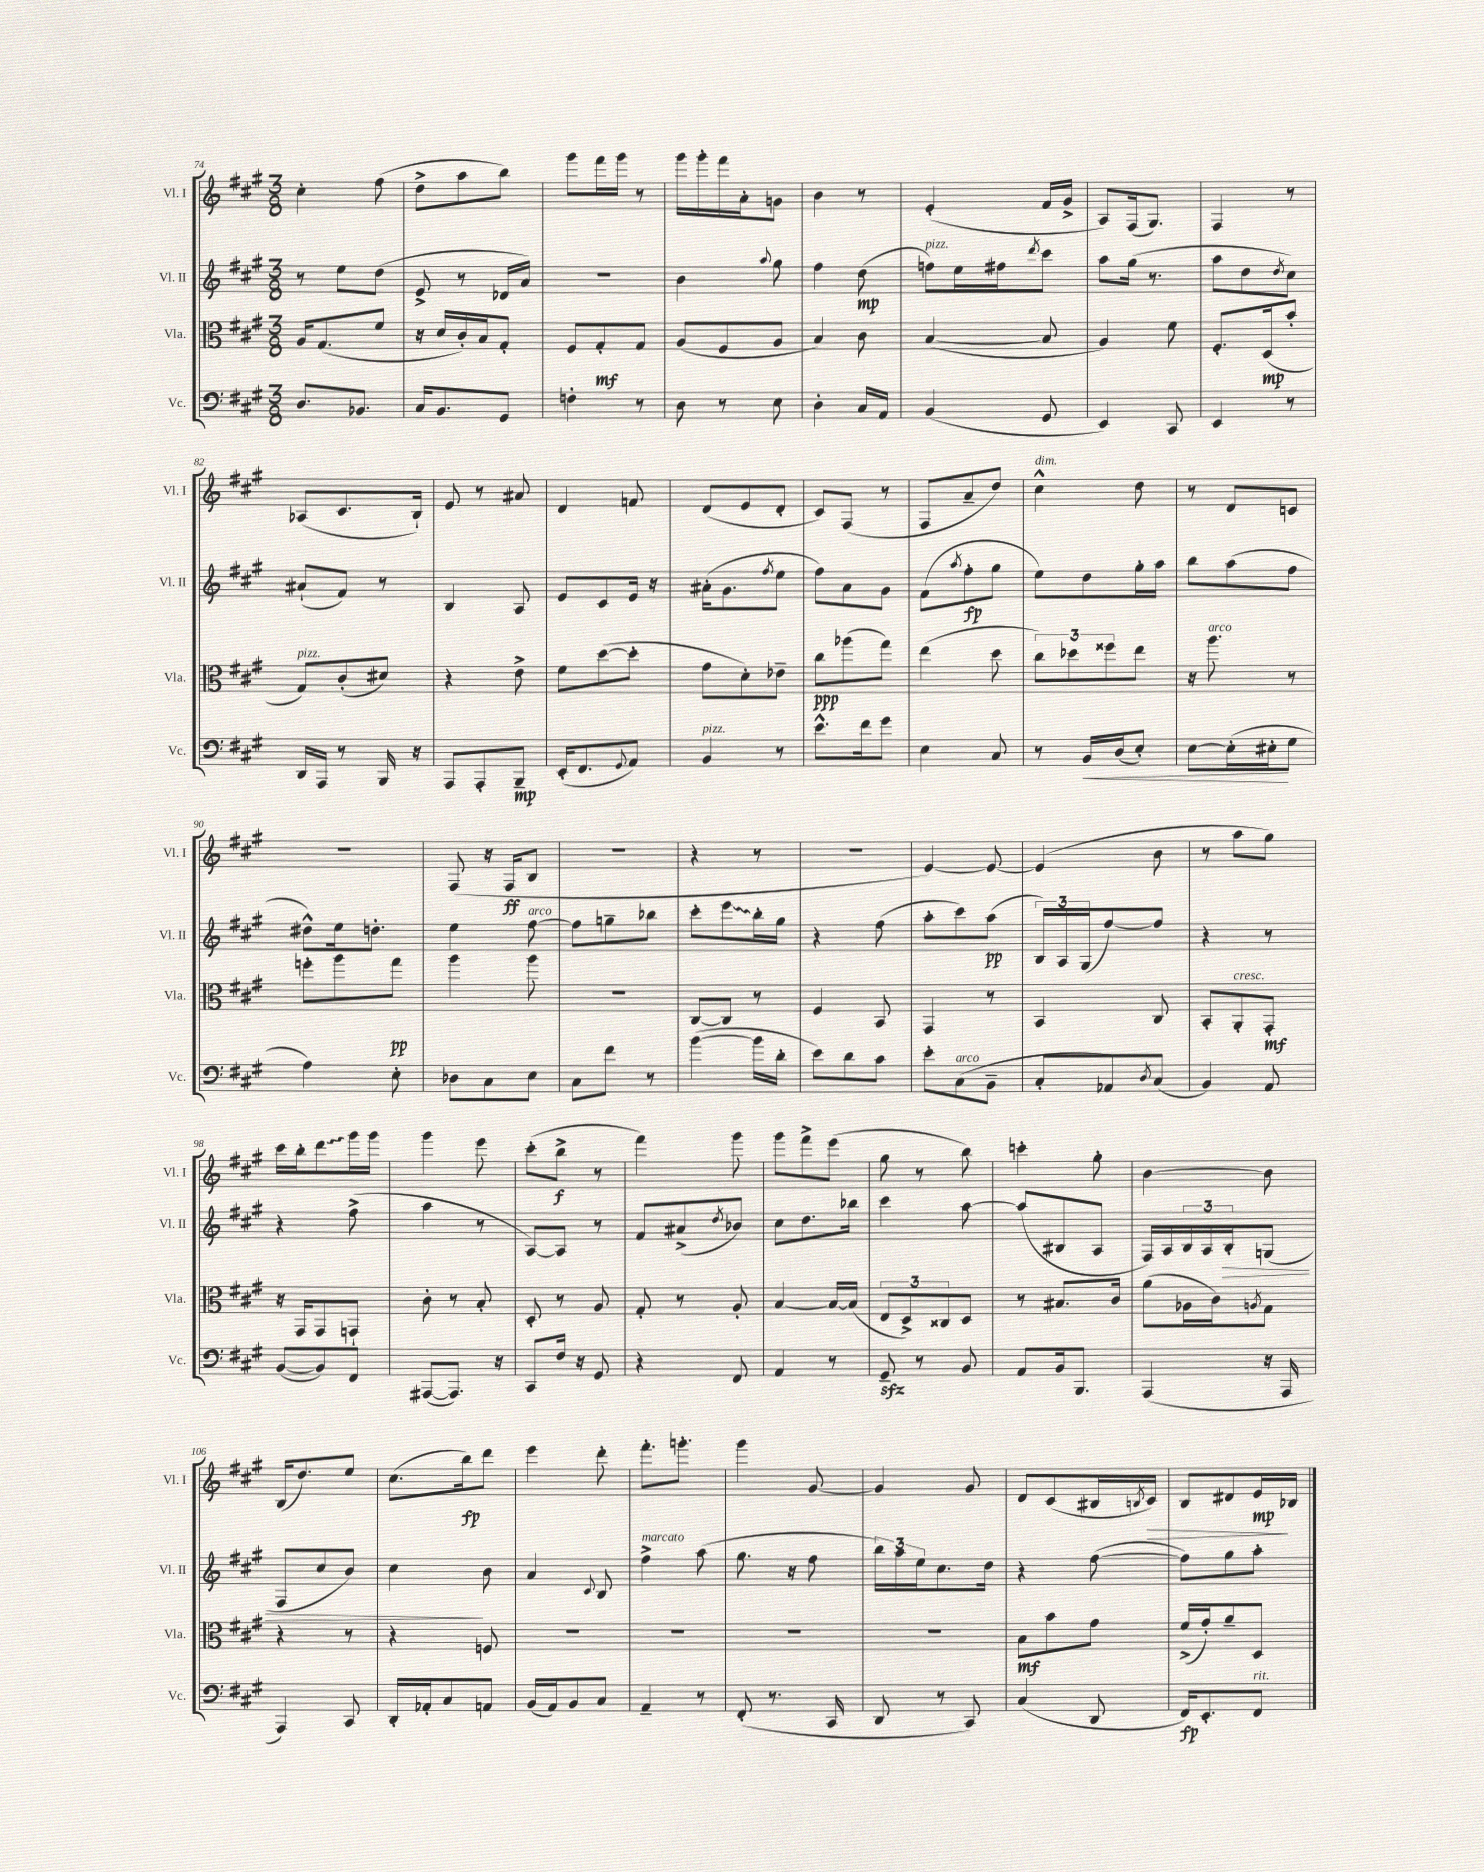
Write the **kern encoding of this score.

**kern	**kern	**kern	**kern
*staff4	*staff3	*staff2	*staff1
*clefF4	*clefC3	*clefG2	*clefG2
*k[f#c#g#]	*k[f#c#g#]	*k[f#c#g#]	*k[f#c#g#]
*M3/8	*M3/8	*M3/8	*M3/8
8.D	16A	8r	4cc#'
.	(8.G#	.	.
.	.	8ee	.
8.BB-	.	.	.
.	8f#	(8dd	(8ff#
=	=	=	=
16C#	16r	8e^	8dd^
8.BB	16d	.	.
.	16c#')	8r	8aa
.	16B	.	.
8GG#	8G#'	16d-	8bb)
.	.	16a)	.
=	=	=	=
4F'	8F#	4.r	8ggg#
.	8G#'	.	16fff#
.	.	.	16ggg#
8r	8G#	.	8r
=	=	=	=
8D	(8A	4b	16ggg#
.	.	.	16ggg#'
8r	8F#	.	16fff#
.	.	.	16a'
.	.	8qqaa	.
8E	8A	8gg#	8g
=	=	=	=
4D'	4B)	4ff#	4b
16C#	8c#	(8dd	8r
16AA	.	.	.
=	=	=	=
(4BB	([4B	8ff)	(4e'
.	.	16ee	.
.	.	16ff#	.
.	.	8qddd	.
8GG#	8B]	8ccc#	16f#
.	.	.	16g#^
=	=	=	=
4EE)	4A)	8aa	8A)
.	.	(16gg#	(16F#
.	.	8.r	8.G#)
8CC#	8f#	.	.
=	=	=	=
4EE	8.F#'	8aa	4F#
.	.	8dd	.
.	(16D	.	.
.	.	8qdd	.
8r	8b'	8cc#)	8r
=	=	=	=
16DD	8G#)	(8a#`	(8A-
16AAA	.	.	.
8r	(8c#'	8f#)	8.c#
16BBB	8d#)	8r	.
16r	.	.	16B`)
=	=	=	=
8AAA	4r	4B	8e
8AAA'	.	.	8r
8BBB~	8e^	8A	8a#
=	=	=	=
(16EE'	8f#	8e	4d
8.FF#	.	.	.
.	([8dd	8c#	.
8qqGG#	.	.	.
8AA)	8dd']	16e	8f
.	.	16r	.
=	=	=	=
4BB	8g#	(16a#'	(8d
.	.	8.g#	.
.	8d')	.	8e
.	.	8qff#	.
8r	8e-~	8ee	8d'
=	=	=	=
8.e^^	8cc#	8ff#)	8c#)
.	(8aa-	8a	(8F#
16f#	.	.	.
8g#	8gg#)	8g#	8r
=	=	=	=
4E	(4ee	(8f#	8F#
.	.	8qaa	.
.	.	8ff#'	8a~
8C#	8dd	8gg#	8dd)
=	=	=	=
8r	12cc#)	8ee)	4cc#^^
.	12dd-	.	.
16BB	.	8dd	.
.	12ff##	.	.
(16D	.	.	.
8E')	8ee	16gg#'	8dd
.	.	16aa	.
=	=	=	=
[8E	16r	8bb	8r
.	8.aa	.	.
(16E']	.	(8aa	8d
16E#'	.	.	.
8G#	8r	8ff#	8c
=	=	=	=
4A)	8ff'	8dd#^^)	4.r
.	8aa	16ee	.
.	.	8.dd'	.
8E'	8gg#	.	.
=	=	=	=
8D-	4aa	4ee	(8F#
8C#	.	.	16r
.	.	.	16F#
8E	8aa	[8ff#	8B
=	=	=	=
8C#	4.r	8ff#]	4.r
8f#	.	8gg~	.
8r	.	8bb-	.
=	=	=	=
([4b	[8C#	8ccc#'	4r
.	8C#]	8eee	.
16b]	8r	16bb'	8r
16d'	.	16gg#	.
=	=	=	=
8e)	4F#	4r	4.r
8d	.	.	.
8c#	8BB	(8ff#	.
=	=	=	=
8e'	4GG#	8aa'	[4e)
(8C#	.	8ccc#)	.
8BB~	8r	(8aa	8e_
=	=	=	=
8C#'	4BB	24B)	(4e]
.	.	24A	.
.	.	(24G#	.
8AA-)	.	[8ff#)	.
8qD	.	.	.
(8C#	8C#	8ff#]	8b
=	=	=	=
4BB)	8BB'	4r	8r
.	8AA'	.	8aa
8AA	8GG#'	8r	8gg#)
=	=	=	=
([8BB	16r	4r	16ccc#
.	16GG#	.	16bb'
8BB])	8GG#	.	8ddd
8FF#	8GG`	(8ff#^	16ggg#
.	.	.	16ggg#
=	=	=	=
([8AAA#	8c#'	4aa	4ggg#
8.AAA#])	8r	.	.
.	8B'	8r	8eee
16r	.	.	.
=	=	=	=
8CC#	8D'	[8A)	(8ccc#'
16F#	8r	8A]	8bb^
16r	.	.	.
8GG#	8A	8r	8r
=	=	=	=
4r	8G#'	8f#	4fff#)
.	8r	(8a#^	.
.	.	8qdd	.
8FF#	8A'	8b-)	8ggg#
=	=	=	=
4AA	[4B	8cc#	8ggg#
.	.	8.dd	8fff#^
8r	16B_	.	(8eee
.	(16B]	16bb-	.
=	=	=	=
8GG#~	12E	4ccc#	8gg#
.	12D^)	.	.
8r	.	.	8r
.	12C##	.	.
8BB	8D	[8aa	8bb)
=	=	=	=
8AA	8r	(8aa]	4ccc'
16BB	8.B#	8B#	.
8.BBB	.	.	.
.	.	8A	8gg#'
.	16c#	.	.
=	=	=	=
(4AAA	(8a	16F#)	[4b
.	.	16A	.
.	16A-	24B	.
.	.	24A	.
.	16c#)	.	.
.	.	24B'	.
.	8qA	.	.
16r	8G#	(8G	8b]
16AAA	.	.	.
=	=	=	=
4AAA)	4r	8F#	(16B
.	.	.	8.dd)
.	.	8cc#	.
8CC#	8r	8b)	8ee
=	=	=	=
16DD'	4r	4cc#	(8.cc#
16AA-'	.	.	.
8C#	.	.	.
.	.	.	16bb)
8AA	8F	8b	8ddd
=	=	=	=
(16BB	4.r	4a	4eee
16AA)	.	.	.
8BB	.	.	.
.	.	8qqc#	.
8C#	.	8B	8ddd'
=	=	=	=
4AA~	4.r	4ff#^	8.fff#'
.	.	.	8.ggg'
8r	.	(8aa	.
=	=	=	=
(8FF#'	4.r	8.gg#	4ggg#
8.r	.	.	.
.	.	16r	.
.	.	8ff#	[8g#
16CC#	.	.	.
=	=	=	=
8DD	4.r	24bb)	4g#]
.	.	24aa	.
.	.	24ee	.
8r	.	8.cc#	.
8CC#)	.	.	8g#
.	.	16dd	.
=	=	=	=
(4C#	8B	4r	8d
.	8b	.	(8c#
8DD	8g#	([8ff#	16B#
.	.	.	8qB
.	.	.	16c#)
=	=	=	=
16FF#)	(16f#^	8ff#])	8B
8.EE'	16g#')	.	.
.	8a~	8gg#	8d#
8FF#	8D	8aa'	16e
.	.	.	16B-
==	==	==	==
*-	*-	*-	*-
